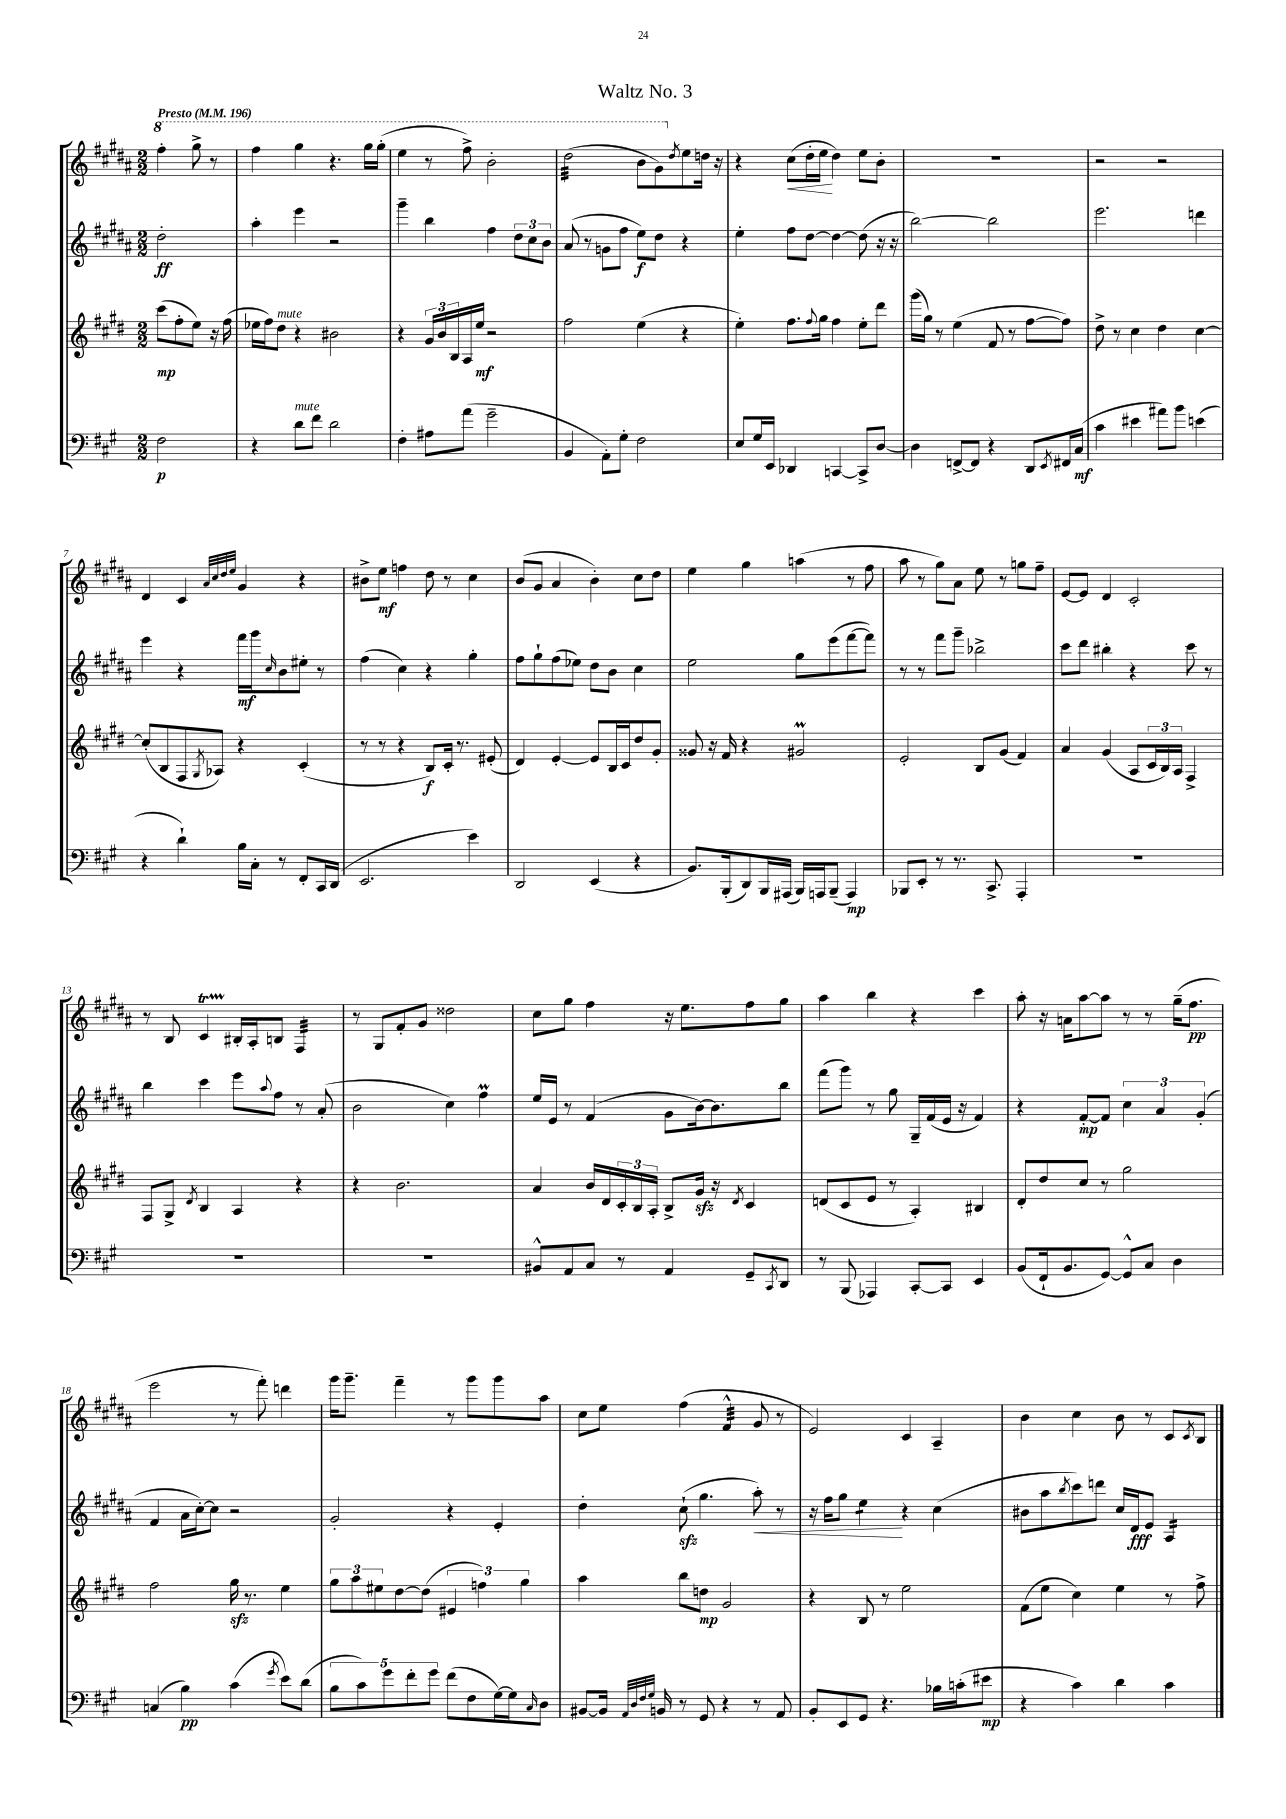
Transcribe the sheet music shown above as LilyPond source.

\header { title = "Waltz No. 3" }
<<
\new StaffGroup <<
\new Staff = "s0" {
    \clef treble \key b \major \numericTimeSignature \time 2/2 \partial 2 \tempo "Presto" 4 = 196
    \ottava #1 fis'''4-. gis'''8-> r8 |
    fis'''4 gis'''4 r4. gis'''16 gis'''16-.( |
    e'''4 r8 fis'''8->) b''2-. |
    dis'''2:32( b''8 gis''8) \ottava #0 \acciaccatura { dis''8 } e''8 d''16 r16 |
    r4 cis''8\<( dis''16-. e''16\! dis''4) e''8 b'8-. |
    R1 |
    r2 r2 |
    dis'4 cis'4 \grace { ais'32 cis''32 dis''32 e''32 } gis'4 r4 |
    bis'8-> e''8\mf f''4 dis''8 r8 cis''4 |
    b'8( gis'8 ais'4 b'4-.) cis''8 dis''8 |
    e''4 gis''4 a''4( r8 fis''8 |
    ais''8 r8 gis''8) ais'8 e''8 r8 g''8 fis''8-- |
    e'8~ e'8 dis'4 cis'2-. |
    r8 b8 cis'4\startTrillSpan bis16-.\stopTrillSpan ais16-. b8 fis4:32 |
    r8 gis8 fis'8-. gis'8 disis''2 |
    cis''8 gis''8 fis''4 r16 e''8. fis''8 gis''8 |
    ais''4 b''4 r4 cis'''4 |
    ais''8-. r16 a'16 ais''8~ ais''8 r8 r8 gis''16--( fis''8.\pp |
    e'''2 r8 fis'''8-.) d'''4 |
    gis'''16 gis'''8.-- fis'''4-- r8 gis'''8 gis'''8 ais''8 |
    cis''8 e''8 fis''4( fis'4:32-^ gis'8 r8 |
    e'2) cis'4 ais4-- |
    b'4 cis''4 b'8 r8 cis'8 \acciaccatura { cis'8 } b8 \bar "|." |
}
\new Staff = "s1" {
    \clef treble \key b \major \numericTimeSignature \time 2/2 \partial 2
    dis''2-.\ff |
    ais''4-. e'''4 r2 |
    gis'''4-- b''4 fis''4 \tuplet 3/2 { dis''8 cis''8 b'8 } |
    ais'8( r8 g'8 fis''8 e''8\f) dis''8 r4 |
    e''4-. fis''8 dis''8~ dis''4~ dis''8( r16 r16 |
    b''2~) b''2 |
    e'''2. d'''4 |
    e'''4 r4 fis'''16\mf gis'''16 \grace { cis''16 } b'8 eis''8-. r8 |
    fis''4( cis''4) r4 gis''4-. |
    fis''8 gis''8-! fis''8( ees''8) dis''8 b'8 cis''4 |
    e''2 gis''8 e'''8( fis'''8~ fis'''8) |
    r8 r8 fis'''8 gis'''8-- bes''2-> |
    cis'''8 dis'''8 bis''4-. r4 cis'''8 r8 |
    b''4 cis'''4 e'''8 \appoggiatura { ais''8 } fis''8 r8 ais'8-.( |
    b'2 cis''4) fis''4\prall |
    e''16 e'16 r8 fis'4( gis'8 b'16~) b'8. b''8 |
    fis'''8( gis'''8) r8 gis''8 gis16-- fis'16( e'16 r16 fis'4) |
    r4 fis'8~-.\mp fis'8 \tuplet 3/2 { cis''4 ais'4 gis'4-.( } |
    fis'4 ais'16 cis''16~-.) cis''8 r2 |
    gis'2-. r4 e'4-. |
    dis''4-. cis''8-!\sfz( gis''4. ais''8-.\<) r8 |
    r16 fis''16 gis''8 e''4:8\! r4 cis''4( |
    bis'8 ais''8 \acciaccatura { b''8 } cis'''8) d'''8 cis''16 dis'16\fff e'8 ais4:16 \bar "|." |
}
\new Staff = "s2" {
    \clef treble \key e \major \numericTimeSignature \time 2/2 \partial 2
    cis'''8\mp( fis''8-. e''8) r16 fis''16( |
    ees''16 fis''16) dis''8^\markup { \italic "mute" } r4 bis'2 |
    r4 \tuplet 3/2 { gis'16 b'16 b16 } a16 e''16\mf r2 |
    fis''2 e''4( r4 |
    e''4-.) fis''8. \appoggiatura { fis''8 } gis''16 fis''4 e''8-. dis'''8 |
    gis'''16( gis''16) r8 e''4( fis'8 r8 fis''8~ fis''8) |
    dis''8-> r8 cis''4 dis''4 cis''4~ |
    cis''8-.( b8 fis8 \acciaccatura { gis8 } aes8) r4 cis'4-.( |
    r8 r8 r4 b8\f) cis'16-. r8. eis'8-.( |
    dis'4) e'4~-. e'8 b16 cis'16 dis''8 gis'8-. |
    gisis'8 r16 fis'16 r4 gis'2\prall |
    e'2-. b8 gis'8( fis'4) |
    a'4 gis'4( a8 \tuplet 3/2 { cis'16 b16) a16 } fis4-> |
    fis8 gis8-> \acciaccatura { dis'8 } b4 a4 r4 |
    r4 b'2. |
    a'4 b'16 dis'16 \tuplet 3/2 { cis'16-. b16 a16-. } b8-> gis'16\sfz r16 \acciaccatura { dis'8 } cis'4 |
    d'8( cis'8 e'8 r8 a4-.) bis4 |
    dis'8-. dis''8 cis''8 r8 gis''2 |
    fis''2 gis''16\sfz r8. e''4 |
    \tuplet 3/2 { gis''8 a''8 eis''8 } dis''8~ dis''8( \tuplet 3/2 { eis'4 f''4) gis''4 } |
    a''4 b''8 d''8\mp gis'2 |
    r4 b8 r8 e''2 |
    fis'8( e''8 cis''4) e''4 r8 fis''8-> \bar "|." |
}
\new Staff = "s3" {
    \clef bass \key a \major \numericTimeSignature \time 2/2 \partial 2
    fis2\p |
    r4 d'8^\markup { \italic "mute" } fis'8 d'2 |
    fis4-. ais8 a'8( gis'2-- |
    b,4 a,8-.) gis8-. fis2 |
    e8 gis16 e,16 des,4 c,4~ c,8-> d8~ |
    d4 f,8~-> f,8 r4 d,8 \acciaccatura { e,8 } fis,16 cis16\mf( |
    cis'4 eis'4 ais'8) b'8 e'4( |
    r4 d'4-!) b16 cis16-. r8 fis,8-. cis,16 d,16( |
    e,2. e'4) |
    d,2 e,4( r4 |
    b,8.) b,,16-.( d,8) b,,16 ais,,16( b,,16) a,,16 b,,8--( a,,4\mp) |
    bes,,8 e,8-. r8 r8. cis,8.-> a,,4-. |
    R1 |
    R1 |
    R1 |
    bis,8-^ a,8 cis8 r8 a,4 gis,8-- \acciaccatura { cis,8 } d,8 |
    r8 b,,8( aes,,4) cis,8~-. cis,8 e,4 |
    b,8( fis,16-! b,8. gis,8~) gis,8-^ cis8 d4 |
    c4( b4\pp) cis'4( \acciaccatura { gis'8 } e'8) d'8( |
    \tuplet 5/4 { b8 cis'8) gis'8 fis'8-. gis'8 } fis'8( fis8 gis16~) gis16 \grace { cis16 } d8 |
    bis,8~ bis,16 \grace { a,32 d32 fis32 gis32 } b,16 r8 gis,8 r4 r8 a,8 |
    b,8-. e,8 gis,8 r4. bes16 c'16-.( eis'8\mp |
    r4 cis'4) d'4 cis'4 \bar "|." |
}
>>
>>
